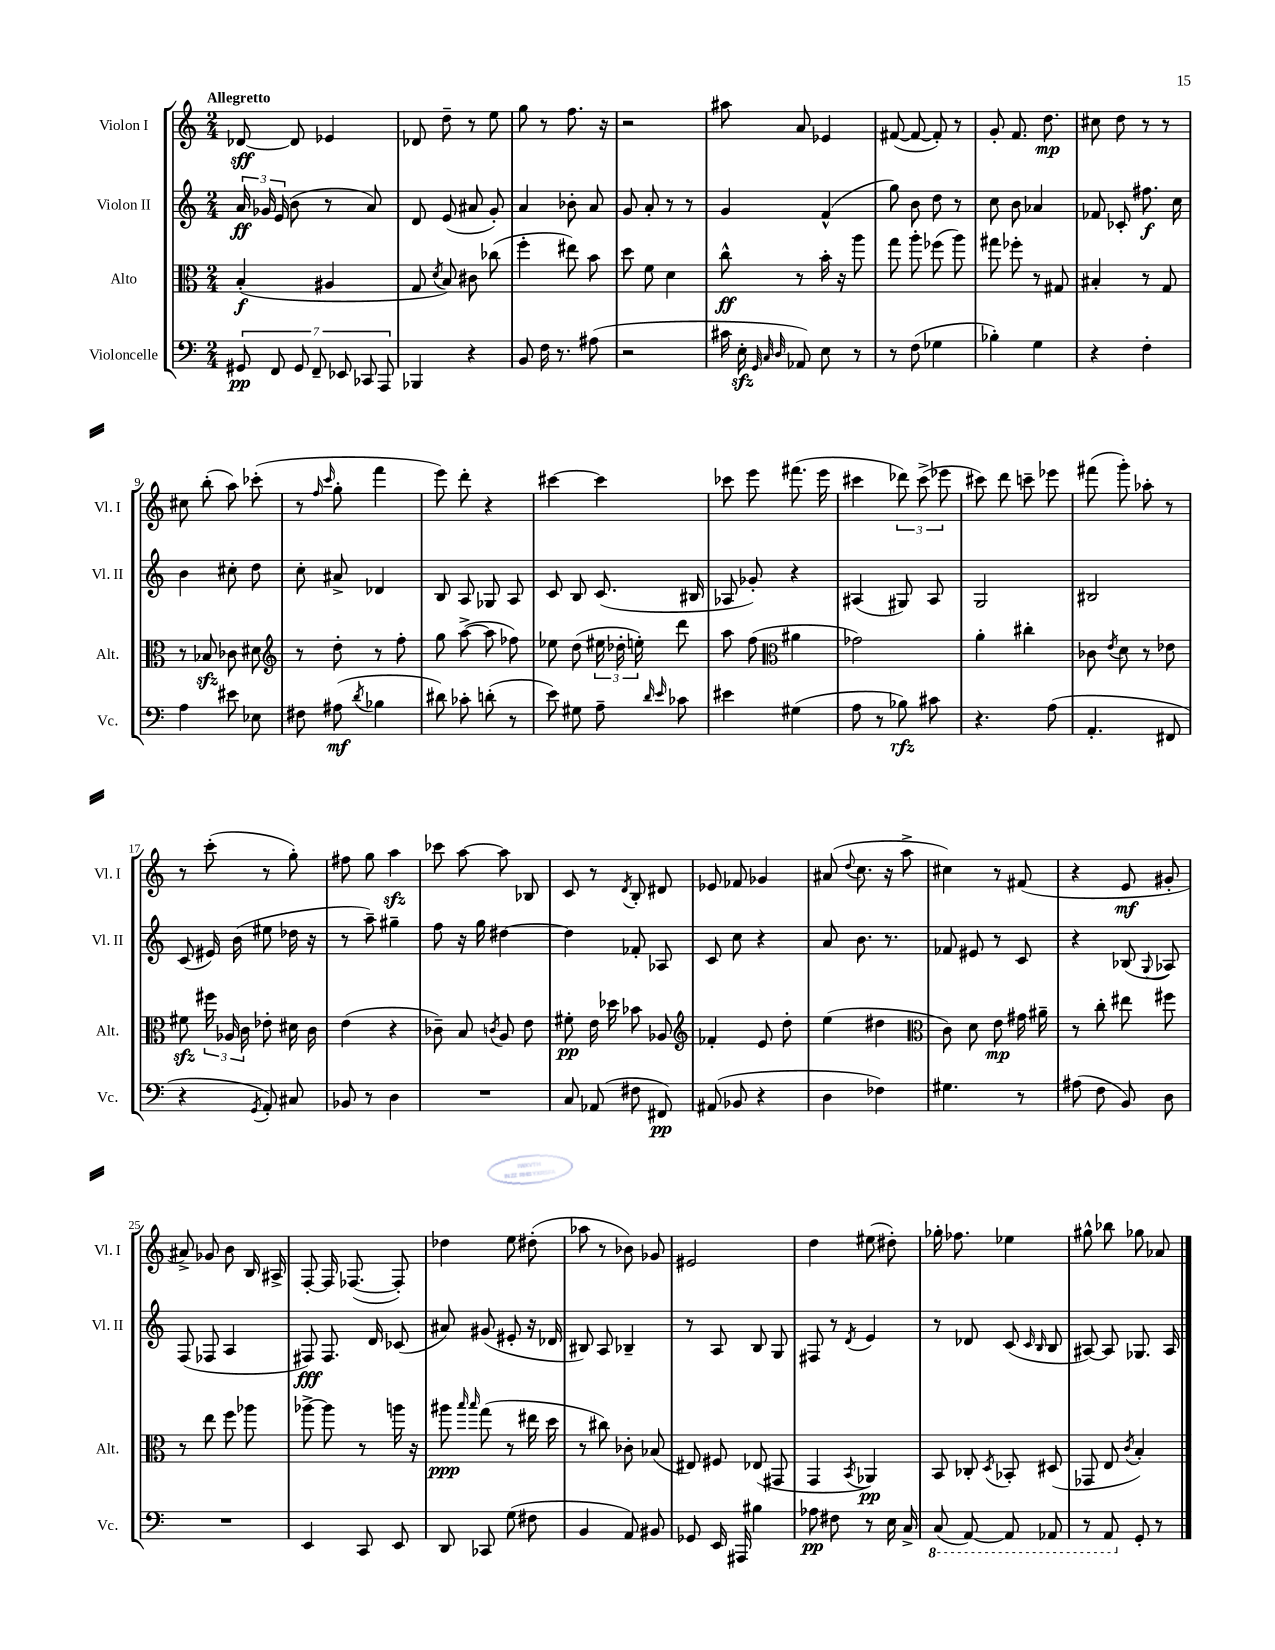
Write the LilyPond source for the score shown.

<<
\new StaffGroup <<
\new Staff = "s0" \with { instrumentName = "Violon I" shortInstrumentName = "Vl. I" } {
    \clef treble \key c \major \numericTimeSignature \time 2/4 \tempo "Allegretto"
    \autoBeamOff des'8~\sff des'8 ees'4 |
    des'8 d''8-- r8 e''8 |
    g''8 r8 f''8. r16 |
    r2 |
    ais''8 a'8 ees'4 |
    fis'8~( fis'8~ fis'8-.) r8 |
    g'8-. f'8. d''8.\mp |
    cis''8 d''8 r8 r8 |
    cis''8 b''8-.( a''8) ces'''8-.( |
    r8 \grace { f''16 c'''16 } g''8-. f'''4 |
    e'''8) d'''8-. r4 |
    cis'''4~ cis'''4 |
    ces'''8 e'''8 fis'''8.( e'''16 |
    cis'''4 \tuplet 3/2 { des'''8) cis'''8->( ees'''8 } |
    cis'''8) d'''8 c'''8-- ees'''8 |
    fis'''8( g'''8-.) aes''8-. r8 |
    r8 c'''8-.( r8 g''8-.) |
    fis''8 g''8 a''4\sfz |
    ces'''8 a''8~ a''8 bes8 |
    c'8 r8 \acciaccatura { d'8 } b8-. dis'8 |
    ees'8 fes'8 ges'4 |
    ais'8( \appoggiatura { d''8 } c''8. r16 a''8-> |
    cis''4) r8 fis'8( |
    r4 e'8\mf gis'8-. |
    ais'8->) ges'8 b'8 b16 ais16-> |
    f8~-. f16 fes8.~( fes8-.) |
    des''4 e''8 dis''8-.( |
    aes''8 r8 bes'8) ges'8 |
    eis'2 |
    d''4 eis''8( dis''8-.) |
    ges''16-. fes''8. ees''4 |
    gis''8-^ bes''8 ges''8 aes'8 \bar "|." |
}
\new Staff = "s1" \with { instrumentName = "Violon II" shortInstrumentName = "Vl. II" } {
    \clef treble \key c \major \numericTimeSignature \time 2/4
    \autoBeamOff \tuplet 3/2 { a'16\ff ges'16 e'16( } b'8 r8 a'8) |
    d'8 e'8( ais'8 g'8-.) |
    a'4 bes'8-. a'8 |
    g'8 a'8-. r8 r8 |
    g'4 f'4-^( |
    g''8) b'8 d''8 r8 |
    c''8 b'8 aes'4 |
    fes'8 ces'8-. fis''8.\f c''16 |
    b'4 cis''8-. d''8 |
    c''8-. ais'8-> des'4 |
    b8 a8 ges8 a8 |
    c'8 b8 c'8.( bis16 |
    aes8 ges'8-.) r4 |
    ais4( gis8) ais8 |
    g2 |
    bis2 |
    c'8( eis'16) b'16( eis''8 des''16 r16 |
    r8 a''8--) gis''4-- |
    f''8 r16 g''16 dis''4~ |
    dis''4 fes'8-. aes8 |
    c'8 c''8 r4 |
    a'8 b'8. r8. |
    fes'8 eis'8 r8 c'8 |
    r4 bes8( \appoggiatura { g8 } aes8) |
    f8( fes8 a4 |
    fis8\fff) fis8. d'16 ces'8( |
    ais'8) gis'8( eis'8-. r16 des'16 |
    bis8) a8 bes4-- |
    r8 a8 b8 g8 |
    fis8 r8 \acciaccatura { d'8 } e'4 |
    r8 des'8 c'8( \grace { c'16 b16 } b8 |
    ais8~) ais8 ges8. ais16 \bar "|." |
}
\new Staff = "s2" \with { instrumentName = "Alto" shortInstrumentName = "Alt." } {
    \clef alto \key c \major \numericTimeSignature \time 2/4
    \autoBeamOff b4-.\f( ais4 |
    g8 \acciaccatura { d'8 } b8) cis'8 ces''8( |
    f''4-. eis''8) b'8 |
    d''8 f'8 d'4 |
    c''8-^\ff r8 b'16-. r16 a''8 |
    g''8 a''8-. fes''8( a''8) |
    gis''8 fes''8-. r8 gis8 |
    bis4-. r8 g8 |
    r8 bes8\sfz ces'8 dis'8 |
    \clef treble r8 d''8-. r8 f''8-. |
    g''8 a''8~->( a''8 fes''8) |
    ees''8 d''8( \tuplet 3/2 { eis''16 des''16-. e''16-.) } d'''8 |
    a''8 f''8( \clef alto ais'4 |
    ges'2) |
    a'4-. cis''4-. |
    ces'8 \acciaccatura { e'8 } d'8 r8 ees'8 |
    fis'8\sfz \tuplet 3/2 { fis''16 aes16 c'16 } ees'8-. dis'16 c'16 |
    e'4( r4 |
    ces'8--) b8 \acciaccatura { c'8 } a8 e'8 |
    fis'8-.\pp e'16 des''16 bes'8 aes8 |
    \clef treble fes'4-. e'8 d''8-. |
    e''4( dis''4 |
    \clef alto c'8) d'8 e'8\mp gis'16 ais'16-- |
    r8 c''8-. eis''8 fis''8 |
    r8 e''8 f''8 aes''8 |
    aes''8~-> aes''8 r8 a''16 r16 |
    ais''8\ppp \grace { b''16 b''16 } g''8( r8 eis''16 d''16 |
    r8 cis''8) ces'8-. bes8( |
    eis8) fis8 ees8( gis,8 |
    g,4 \acciaccatura { b,8 } aes,4\pp) |
    b,8 ces8-. \acciaccatura { d8 } bes,8-. dis8( |
    ges,8 e8 \acciaccatura { c'8 } b4-.) \bar "|." |
}
\new Staff = "s3" \with { instrumentName = "Violoncelle" shortInstrumentName = "Vc." } {
    \clef bass \key c \major \numericTimeSignature \time 2/4
    \autoBeamOff \tuplet 7/4 { gis,8\pp f,8 gis,8 f,8-- ees,8 ces,8 a,,8 } |
    bes,,4 r4 |
    b,8 f16 r8. ais8( |
    r2 |
    cis'16 e16-.\sfz \grace { g,32 c32 d32 } aes,8) e8 r8 |
    r8 f8( ges4 |
    bes4-.) g4 |
    r4 f4-. |
    a4 eis'8 ees8 |
    fis8 ais8\mf( \acciaccatura { d'8 } bes4 |
    dis'8) ces'8-. d'8-.( r8 |
    e'8) gis8 a8-- \grace { d'16 e'16 } ces'8 |
    eis'4 gis4( |
    a8 r8 bes8\rfz) cis'8 |
    r4. a8( |
    a,4.-. fis,8 |
    r4 \acciaccatura { g,8 } a,8-.) cis8 |
    bes,8 r8 d4 |
    R2 |
    c8 aes,8( fis8 fis,8\pp) |
    ais,8( bes,8 r4 |
    d4 fes4) |
    gis4. r8 |
    ais8( f8 b,8) d8 |
    R2 |
    e,4 c,8 e,8 |
    d,8 ces,8 g8( fis8 |
    b,4 a,8) bis,8 |
    ges,8 e,16 ais,,16 bis4 |
    aes8\pp fis8 r8 e16 c16-> |
    \ottava #-1 c,8( a,,8~) a,,8 aes,,8 |
    r8 a,,8 \ottava #0 g,8-. r8 \bar "|." |
}
>>
>>
